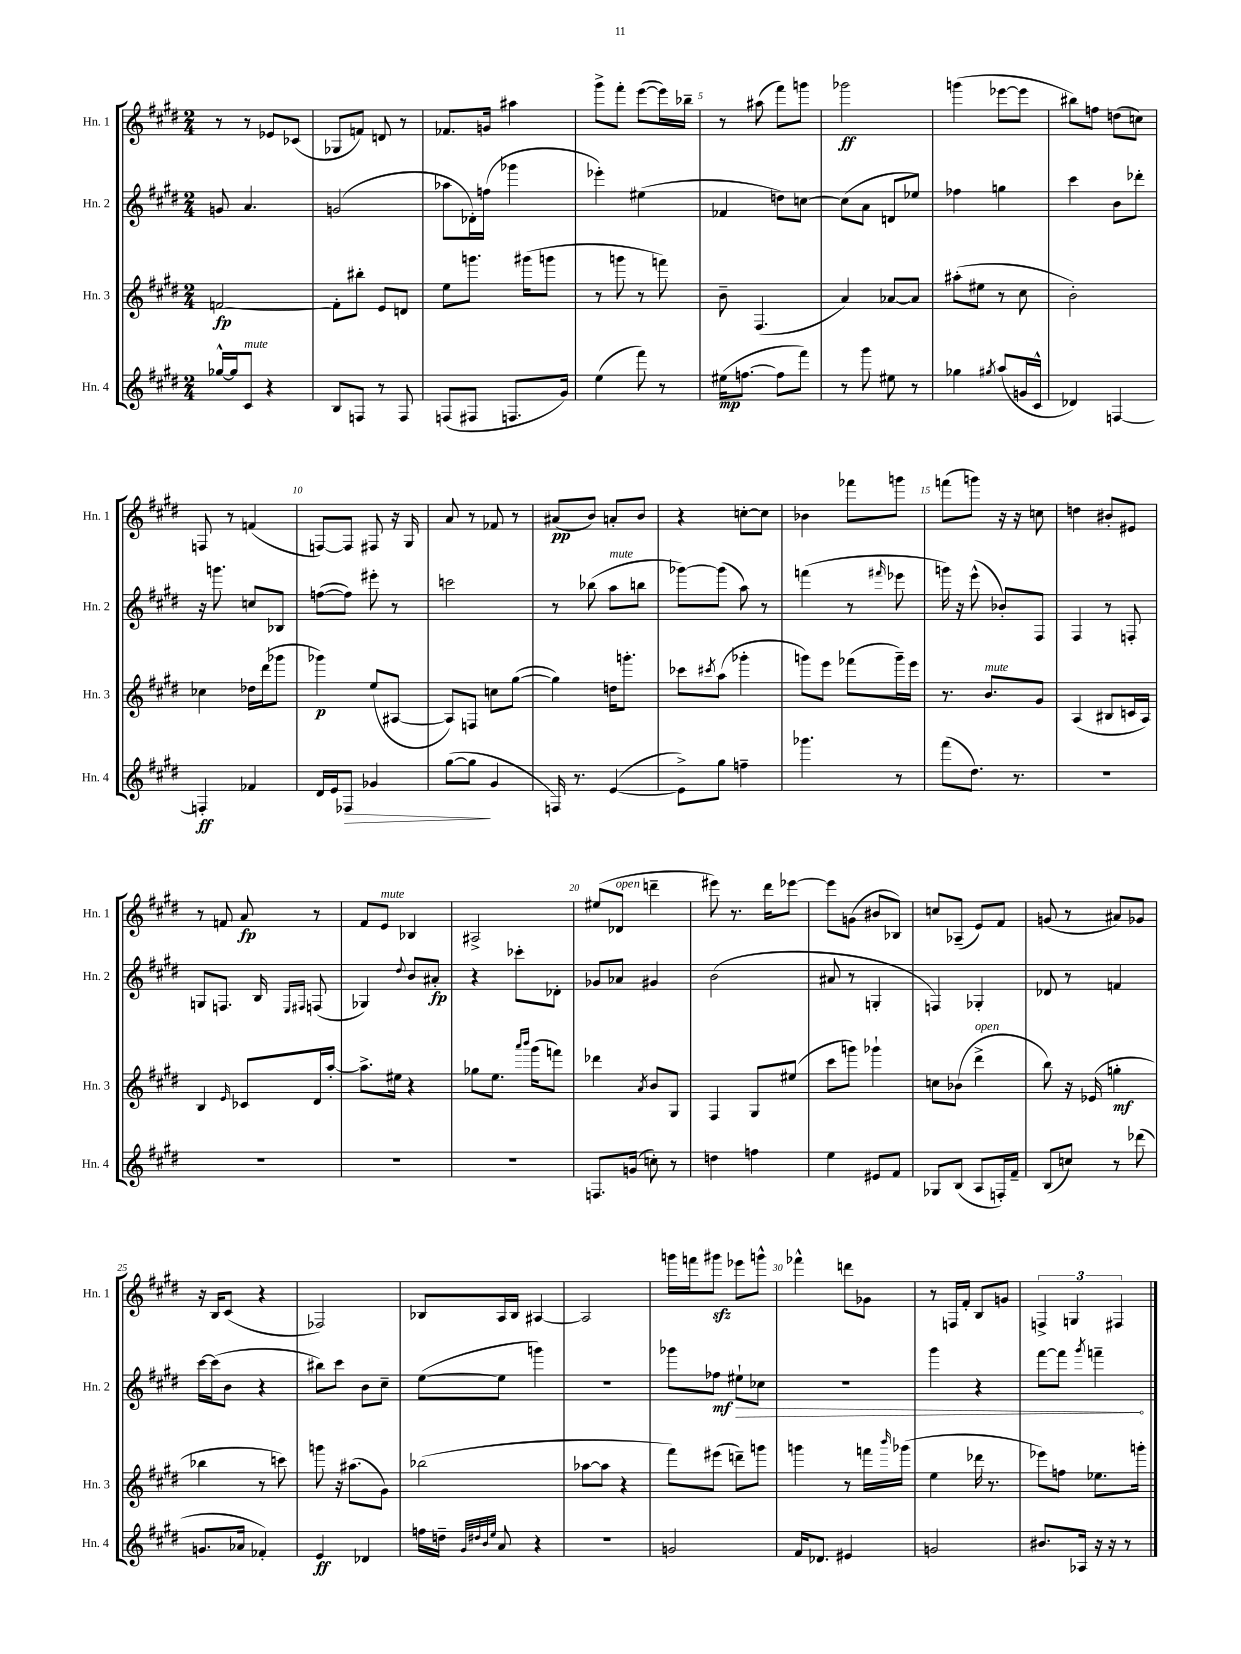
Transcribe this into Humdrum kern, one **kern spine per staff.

**kern	**kern	**kern	**kern
*staff4	*staff3	*staff2	*staff1
*clefG2	*clefG2	*clefG2	*clefG2
*k[f#c#g#d#]	*k[f#c#g#d#]	*k[f#c#g#d#]	*k[f#c#g#d#]
*M2/4	*M2/4	*M2/4	*M2/4
[16gg-^^/LL	[2f/	8g/	8r
16gg-/]J	.	.	.
8c#/J	.	4.a/	8r
4r	.	.	8e-/L
.	.	.	(8c-/J
=	=	=	=
8B/L	8f'\]L	(2g/	8G-/L
8F/J	8bb#'\J	.	8f/J)
8r	8e/L	.	8d/
8F/	8d/J	.	8r
=	=	=	=
(8F/L	8ee\L	8aa-\L	8.f-/L
8F#/J	8.ggg\J	16d-'\L)	.
.	.	(16ff\JJ	16g/Jk
8.F/L	.	4ggg-\	4aa#\
.	(16ggg#\LK	.	.
.	8ggg\J	.	.
16g#/Jk)	.	.	.
=	=	=	=
(4ee\	8r	4eee-'\)	8ggg#^\L
.	8ggg\	.	8fff#'\J
8fff#\)	8r	(4ee#\	([8eee\L
8r	8fff\)	.	16eee\]L)
.	.	.	16bb-~\JJ
=	=	=	=
(16ee#\LK	8b~\	4f-/	8r
[8.ff\J	.	.	.
.	(4.F#/	.	(8aa#\
8ff\]L	.	8dd\L)	8fff#\L)
8fff#\J)	.	[8cc\J	8ggg\J
=	=	=	=
8r	4a/)	(8cc\]L	2ggg-\
8ggg#\	.	8a\J	.
8ee#\	[8a-/L	8d/L	.
8r	8a-/]J	8ee-/J)	.
=	=	=	=
4gg-\	(8aa#'\L	4ff-\	(4ggg\
.	8ee#\J	.	.
8qgg#/	.	.	.
(8aa/L	8r	4gg\	[8eee-\L
16g/L	8cc#\	.	8eee-\]J
16c#^^/JJ	.	.	.
=	=	=	=
4d-/)	2b'\)	4ccc#\	8bb#\L)
.	.	.	8ff\J
[4F/	.	8b\L	(8dd\L
.	.	8ddd-'\J	8cc\J)
=	=	=	=
4F'/]	4cc-\	16r	8F/
.	.	8.ggg\	.
.	.	.	8r
4f-/	16dd-\LL	8cc/L	(4f/
.	(16ddd#\J	.	.
.	8ggg-\J	8B-/J	.
=	=	=	=
16d#/LL	4ggg-\)	([8ff\L	[8F/L)
16e/J	.	.	.
8F-/J	.	8ff\]J)	8F/]J
4g-/	(8ee/L	8eee#'\	8F#/
.	[8A#/J	8r	16r
.	.	.	16G#/
=	=	=	=
([8gg#\L	8A#/]L)	2ccc\	8a/
8gg#\]J	8F/J	.	8r
4g#/	8cc\L	.	8f-/
.	([8gg#\J	.	8r
=	=	=	=
16F/)	4gg#\])	8r	(8a#/L
8.r	.	.	.
.	.	(8bb-\	8b/J)
([4e/	16dd\LK	8aa\L	8a'/L
.	8.ggg'\J	.	.
.	.	8bb\J	8b/J
=	=	=	=
8e^\]L)	8ccc-\L	[8ggg-\L)	4r
.	8qccc#/	.	.
8gg#\J	(8aa\J	(8ggg-\]J	.
4ff~\	4ggg-'\	8aa\)	[8cc'\L
.	.	8r	8cc\]J
=	=	=	=
4.ggg-\	8ggg\L)	(4fff\	4b-\
.	8eee\J	.	.
.	(8fff-\L	8r	8fff-\L
.	.	16qqfff#/	.
8r	16ggg~\L)	8eee-\	8ggg\J
.	16eee\JJ	.	.
=	=	=	=
(8fff#\L	8.r	16ggg\)	(8fff\L
.	.	16r	.
8.dd#\J)	.	(8eee^^\	8ggg\J)
.	8.b/L	.	.
.	.	8b-'/L)	16r
8.r	.	.	16r
.	8g#/J	8F#/J	8cc\
=	=	=	=
2r	(4A/	4F#/	4dd\
.	8B#/L	8r	8b#'/L
.	16c/L	8F'/	8e#/J
.	16A/JJ)	.	.
=	=	=	=
2r	4B/	8G/L	8r
.	.	8.F/J	8f/
.	16qqe/	.	.
.	8c-/L	.	8a/
.	.	16B/	.
.	.	16qqE/LL	.
.	.	16qqF#/JJ	.
.	16d#/L	(8F/	8r
.	[16aa'/JJ	.	.
=	=	=	=
2r	8.aa^\]L	4G-/)	8f#/L
.	.	.	8e/J
.	16ee#\Jk	.	.
.	.	8qqdd#/	.
.	4r	8b/L	4B-/
.	.	8a#'/J	.
=	=	=	=
2r	8gg-\L	4r	2A#^/
.	8.ee\J	.	.
.	.	8ccc-'\L	.
.	16qqaaa/LL	.	.
.	16qqbbb/JJ	.	.
.	(16ggg#\LK	.	.
.	8fff\J)	8d-'\J	.
=	=	=	=
8.F/L	4ddd-\	8g-/L	(8ee#/L
.	.	8a-/J	8d-/J
(16g/Jk	.	.	.
.	8qa/	.	.
8cc'\)	8b/L	4g#/	4ddd~\
8r	8G#/J	.	.
=	=	=	=
4dd\	4F#/	(2b\	8eee#\)
.	.	.	8.r
4ff\	8G#/L	.	.
.	.	.	16ddd#\LK
.	(8ee#/J	.	[8eee-\J
=	=	=	=
4ee\	8ccc#\L	8a#/	8eee-\]L
.	8ggg\J)	8r	(8g\J
8e#/L	4ggg-`\	4G'/	8b#/L
8f#/J	.	.	8B-/J)
=	=	=	=
8G-/L	8cc\L	4F/)	8cc/L
(8B/J	(8b-\J	.	(8A-~/J
8A/L	4ddd#^\	4G-'/	8e/L)
16F'/L)	.	.	8f#/J
16f#~/JJ	.	.	.
=	=	=	=
(8B/L	8bb\)	8d-/	(8g/
8cc/J)	16r	8r	8r
.	(16e-/	.	.
8r	4gg'\	4f/	8a#/L)
(8ddd-\	.	.	8g-/J
=	=	=	=
8.g/L	4bb-\	[16ccc#\LL	16r
.	.	(16ccc#\]J	16B/LK
.	.	8b\J	(8c#/J
16a-/Jk	.	.	.
4f-'/)	8r	4r	4r
.	8ccc\)	.	.
=	=	=	=
4e/	8ggg\	8bb#\L)	2F-/)
.	16r	8ccc#\J	.
.	(8.aa#\L	.	.
4d-/	.	8b\L	.
.	8g#\J)	8cc#~\J	.
=	=	=	=
16ff\LL	(2bb-\	([8ee\L	8B-/L
16dd~\JJ	.	.	.
32qqg#/LLL	.	.	.
32qqdd#/	.	.	.
32qqb/	.	.	.
32qqee/JJJ	.	.	.
8a/	.	8ee\]J	16A/L
.	.	.	16B-/JJ
4r	.	4ggg\)	[4A#/
=	=	=	=
2r	[8aa-\L	2r	2A#/]
.	8aa-\]J	.	.
.	4r	.	.
=	=	=	=
2g/	8fff#\L)	8ggg-\L	16ggg\LL
.	.	.	16fff\J
.	(8eee#\J	8ff-\J	8ggg#\J
.	8ddd~\L)	8ee#`\L	8eee-\L
.	8ggg\J	8cc-\J	8ggg^^\J
=	=	=	=
16f#/LK	4ggg\	2r	4fff-^^\
8.d-/J	.	.	.
4e#/	8r	.	8ddd\L
.	16fff\LL	.	8g-\J
.	16qqbbb/	.	.
.	(16ggg-\JJ	.	.
=	=	=	=
2g/	4ee\	4ggg#\	8r
.	.	.	16F/LL
.	.	.	16f#'/JJ
.	16ddd-\	4r	8B/L
.	8.r	.	.
.	.	.	8g/J
=	=	=	=
8.b#/L	8eee-\L)	[8fff#\L	6F^/
.	8ff\J	8fff#\]J	.
.	.	.	6G/
16A-/Jk	.	.	.
.	.	8qggg#/	.
16r	8.ee-\L	4fff~\	.
16r	.	.	.
.	.	.	6F#/
8r	.	.	.
.	16ggg'\Jk	.	.
==	==	==	==
*-	*-	*-	*-
